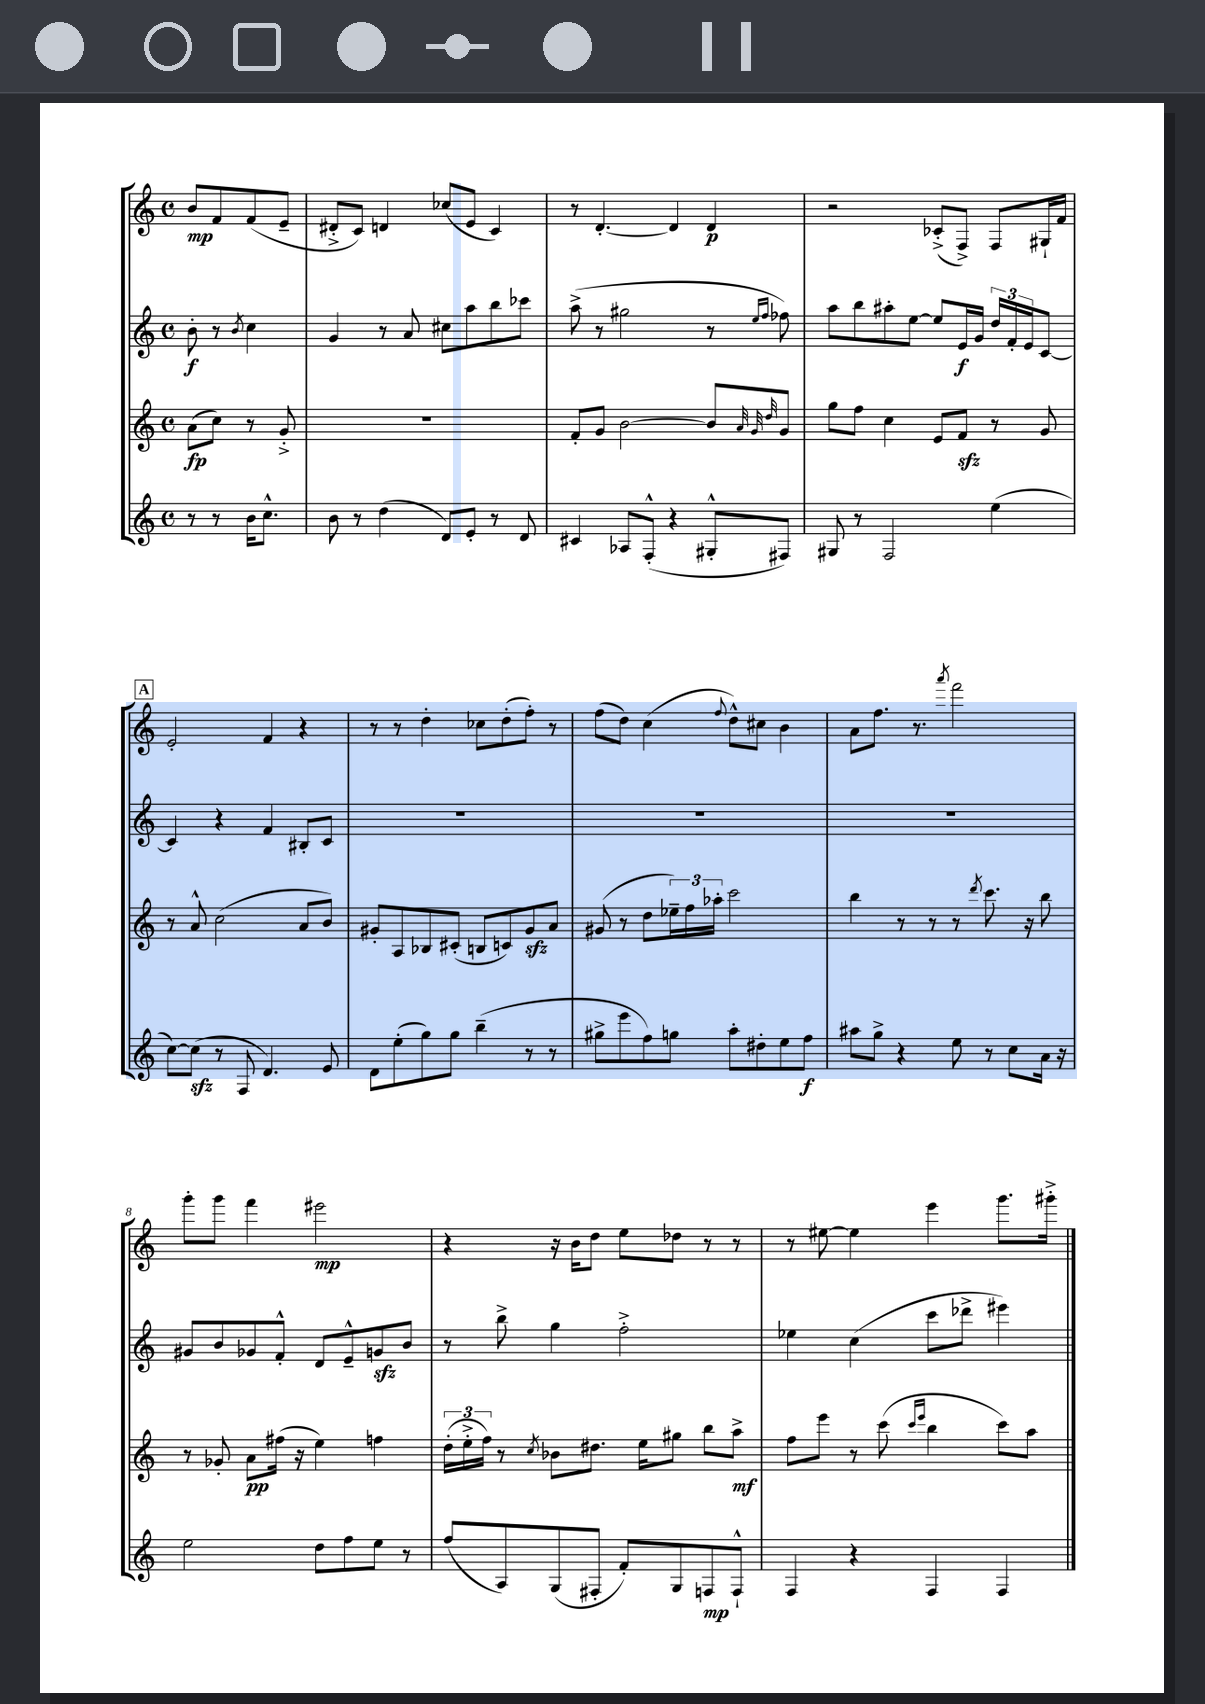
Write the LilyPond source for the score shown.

<<
\new StaffGroup <<
\new Staff = "s0" {
    \clef treble \key c \major \defaultTimeSignature \time 4/4 \partial 2
    b'8\mp f'8 f'8( e'8-- |
    dis'8-.-> c'8) d'4 ces''8( e'8 c'4) |
    r8 d'4.~-. d'4 d'4\p |
    r2 ces'8-.->( f8->) f8 gis16-! f'16 |
    \mark \markup { \box "A" } e'2-. f'4 r4 |
    r8 r8 d''4-. ces''8 d''8-.( f''8-.) r8 |
    f''8( d''8) c''4( \appoggiatura { f''8 } d''8-^) cis''8 b'4 |
    a'8 f''8. r8. \acciaccatura { a'''8 } f'''2 |
    g'''8-. g'''8 f'''4 eis'''2\mp |
    r4 r16 b'16 d''8 e''8 des''8 r8 r8 |
    r8 eis''8~ eis''4 e'''4 g'''8. gis'''16-.-> \bar "|." |
}
\new Staff = "s1" {
    \clef treble \key c \major \defaultTimeSignature \time 4/4 \partial 2
    b'8-.\f r8 \acciaccatura { b'8 } c''4 |
    g'4 r8 a'8 cis''8 a''8 b''8 ces'''8 |
    a''8->( r8 gis''2 r8 \grace { e''16 f''16 } fes''8) |
    a''8 b''8 ais''8-. e''8~ e''8 e'16\f g'16 \tuplet 3/2 { d''16 f'16-. e'16 } c'8~ |
    \mark \markup { \box "A" } c'4 r4 f'4 bis8-. c'8 |
    R1 |
    R1 |
    R1 |
    gis'8 b'8 ges'8 f'8-.-^ d'8 e'8---^ g'8\sfz b'8 |
    r8 b''8-> g''4 f''2-.-> |
    ees''4 c''4( c'''8 des'''8-> eis'''4) \bar "|." |
}
\new Staff = "s2" {
    \clef treble \key c \major \defaultTimeSignature \time 4/4 \partial 2
    a'8\fp( c''8) r8 g'8-.-> |
    R1 |
    f'8-. g'8 b'2~ b'8 \grace { a'32 g'32 d''32 } g'8 |
    g''8 f''8 c''4 e'8 f'8\sfz r8 g'8 |
    \mark \markup { \box "A" } r8 a'8-^ c''2( a'8 b'8) |
    gis'8-. a8 bes8 cis'8-.( b8 c'8) gis'8\sfz a'8 |
    gis'8( r8 d''8 \tuplet 3/2 { ees''16--) f''16 aes''16-. } c'''2 |
    b''4 r8 r8 r8 \acciaccatura { d'''8 } c'''8. r16 b''8 |
    r8 ges'8-. a'8\pp fis''16( r16 e''4) f''4 |
    \tuplet 3/2 { d''16-.( e''16-.-> f''16) } r8 \acciaccatura { c''8 } bes'8 dis''8. e''16 gis''8 b''8 a''8->\mf |
    f''8 e'''8 r8 c'''8( \grace { c'''16 e'''16 } b''4 c'''8) a''8 \bar "|." |
}
\new Staff = "s3" {
    \clef treble \key c \major \defaultTimeSignature \time 4/4 \partial 2
    r8 r8 b'16 c''8.-^ |
    b'8 r8 d''4( d'8) e'8-. r8 d'8 |
    cis'4 aes8 f8-.-^( r4 gis8-.-^ fis8) |
    gis8 r8 f2 e''4( |
    \mark \markup { \box "A" } c''8~) c''8\sfz( r8 f8 d'4.) e'8 |
    d'8 e''8-.( g''8) g''8 b''4--( r8 r8 |
    gis''8-> e'''8 f''8) g''8 a''8-. dis''8-. e''8 f''8\f |
    ais''8 g''8-> r4 e''8 r8 c''8 a'16 r16 |
    e''2 d''8 f''8 e''8 r8 |
    f''8( a8) g8( fis8-. f'8-.) g8 f8\mp f8-!-^ |
    f4 r4 f4 f4 \bar "|." |
}
>>
>>
